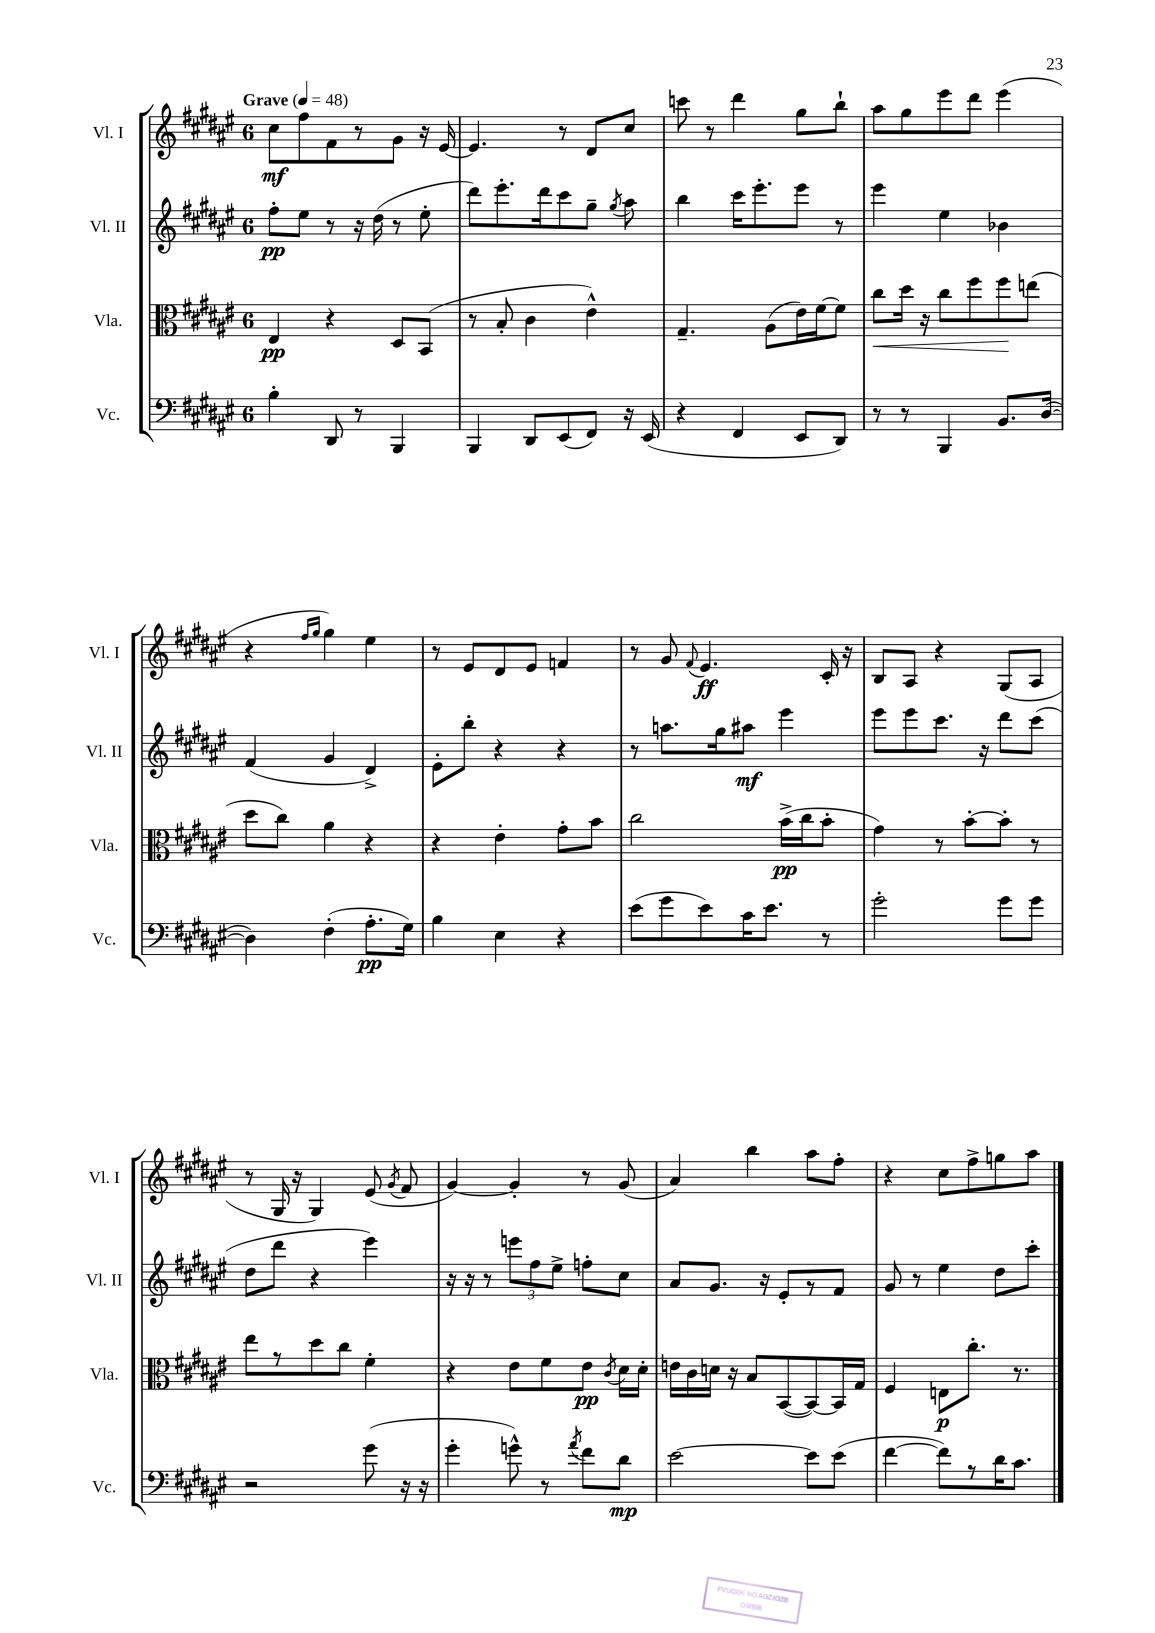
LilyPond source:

<<
\new StaffGroup <<
\new Staff = "s0" \with { instrumentName = "Vl. I" shortInstrumentName = "Vl. I" } {
    \clef treble \key fis \major \once \override Staff.TimeSignature.style = #'single-digit \time 6/8 \tempo "Grave" 4 = 48
    \autoBeamOff cis''8[\mf fis''8 fis'8 r8 gis'8] r16 eis'16~ |
    eis'4. r8 dis'8[ cis''8] |
    c'''8 r8 dis'''4 gis''8[ b''8]-! |
    ais''8[ gis''8 eis'''8 dis'''8] eis'''4( |
    r4 \grace { fis''16[ gis''16] } gis''4) eis''4 |
    r8 eis'8[ dis'8 eis'8] f'4 |
    r8 gis'8 \appoggiatura { fis'8 } eis'4.\ff cis'16-. r16 |
    b8[ ais8] r4 gis8[( ais8] |
    r8 gis16 r16 gis4) eis'8( \acciaccatura { gis'8 } fis'8 |
    gis'4~) gis'4-. r8 gis'8( |
    ais'4) b''4 ais''8[ fis''8]-. |
    r4 cis''8[ fis''8-> g''8 ais''8] \bar "|." |
}
\new Staff = "s1" \with { instrumentName = "Vl. II" shortInstrumentName = "Vl. II" } {
    \clef treble \key fis \major \once \override Staff.TimeSignature.style = #'single-digit \time 6/8
    \autoBeamOff fis''8[-.\pp eis''8] r8 r16 dis''16( r8 eis''8-. |
    dis'''8[) eis'''8.-. dis'''16 cis'''8 gis''8]-- \acciaccatura { gis''8 } ais''8 |
    b''4 cis'''16[ eis'''8.-. eis'''8] r8 |
    eis'''4 eis''4 bes'4 |
    fis'4( gis'4 dis'4->) |
    eis'8[-. b''8]-. r4 r4 |
    r8 a''8.[ gis''16 ais''8]\mf eis'''4 |
    eis'''8[ eis'''8 cis'''8.] r16 dis'''8[ cis'''8]( |
    dis''8[ dis'''8] r4 eis'''4) |
    r16 r16 r8 \tuplet 3/2 { e'''8[ fis''8 eis''8]-> } f''8[-. cis''8] |
    ais'8[ gis'8.] r16 eis'8[-. r8 fis'8] |
    gis'8 r8 eis''4 dis''8[ cis'''8]-. \bar "|." |
}
\new Staff = "s2" \with { instrumentName = "Vla." shortInstrumentName = "Vla." } {
    \clef alto \key fis \major \once \override Staff.TimeSignature.style = #'single-digit \time 6/8
    \autoBeamOff eis4\pp r4 dis8[ b,8]( |
    r8 b8-. cis'4 eis'4-^) |
    gis4.-- ais8[( eis'16) fis'16~ fis'8] |
    cis''8[\< dis''16] r16 cis''8[ fis''8 fis''8\! e''8]( |
    dis''8[ cis''8]) ais'4 r4 |
    r4 eis'4-. gis'8[-. b'8] |
    cis''2 b'16[->\pp( cis''16 b'8]-. |
    gis'4) r8 b'8[~-. b'8]-. r8 |
    eis''8[ r8 dis''8 cis''8] fis'4-. |
    r4 eis'8[ fis'8 eis'8]\pp \acciaccatura { cis'8 } dis'16[ dis'16]-. |
    e'16[ cis'16 d'16] r16 b8[ b,8~( b,8~) b,16 gis16] |
    fis4 e8[\p cis''8.]-. r8. \bar "|." |
}
\new Staff = "s3" \with { instrumentName = "Vc." shortInstrumentName = "Vc." } {
    \clef bass \key fis \major \once \override Staff.TimeSignature.style = #'single-digit \time 6/8
    \autoBeamOff b4-. dis,8 r8 b,,4 |
    b,,4 dis,8[ eis,8( fis,8]) r16 eis,16( |
    r4 fis,4 eis,8[ dis,8]) |
    r8 r8 b,,4 b,8.[ dis16]~( |
    dis4) fis4-.( ais8.[-.\pp gis16]) |
    b4 eis4 r4 |
    eis'8[( gis'8 eis'8) cis'16 eis'8.] r8 |
    gis'2-. gis'8[ gis'8] |
    r2 gis'8( r16 r16 |
    gis'4-. g'8-^) r8 \acciaccatura { ais'8 } fis'8[ dis'8]\mp |
    eis'2~ eis'8[ eis'8]( |
    fis'4~ fis'8[) r8 dis'16 cis'8.] \bar "|." |
}
>>
>>
\layout { \context { \Score \remove "Bar_number_engraver" } }
